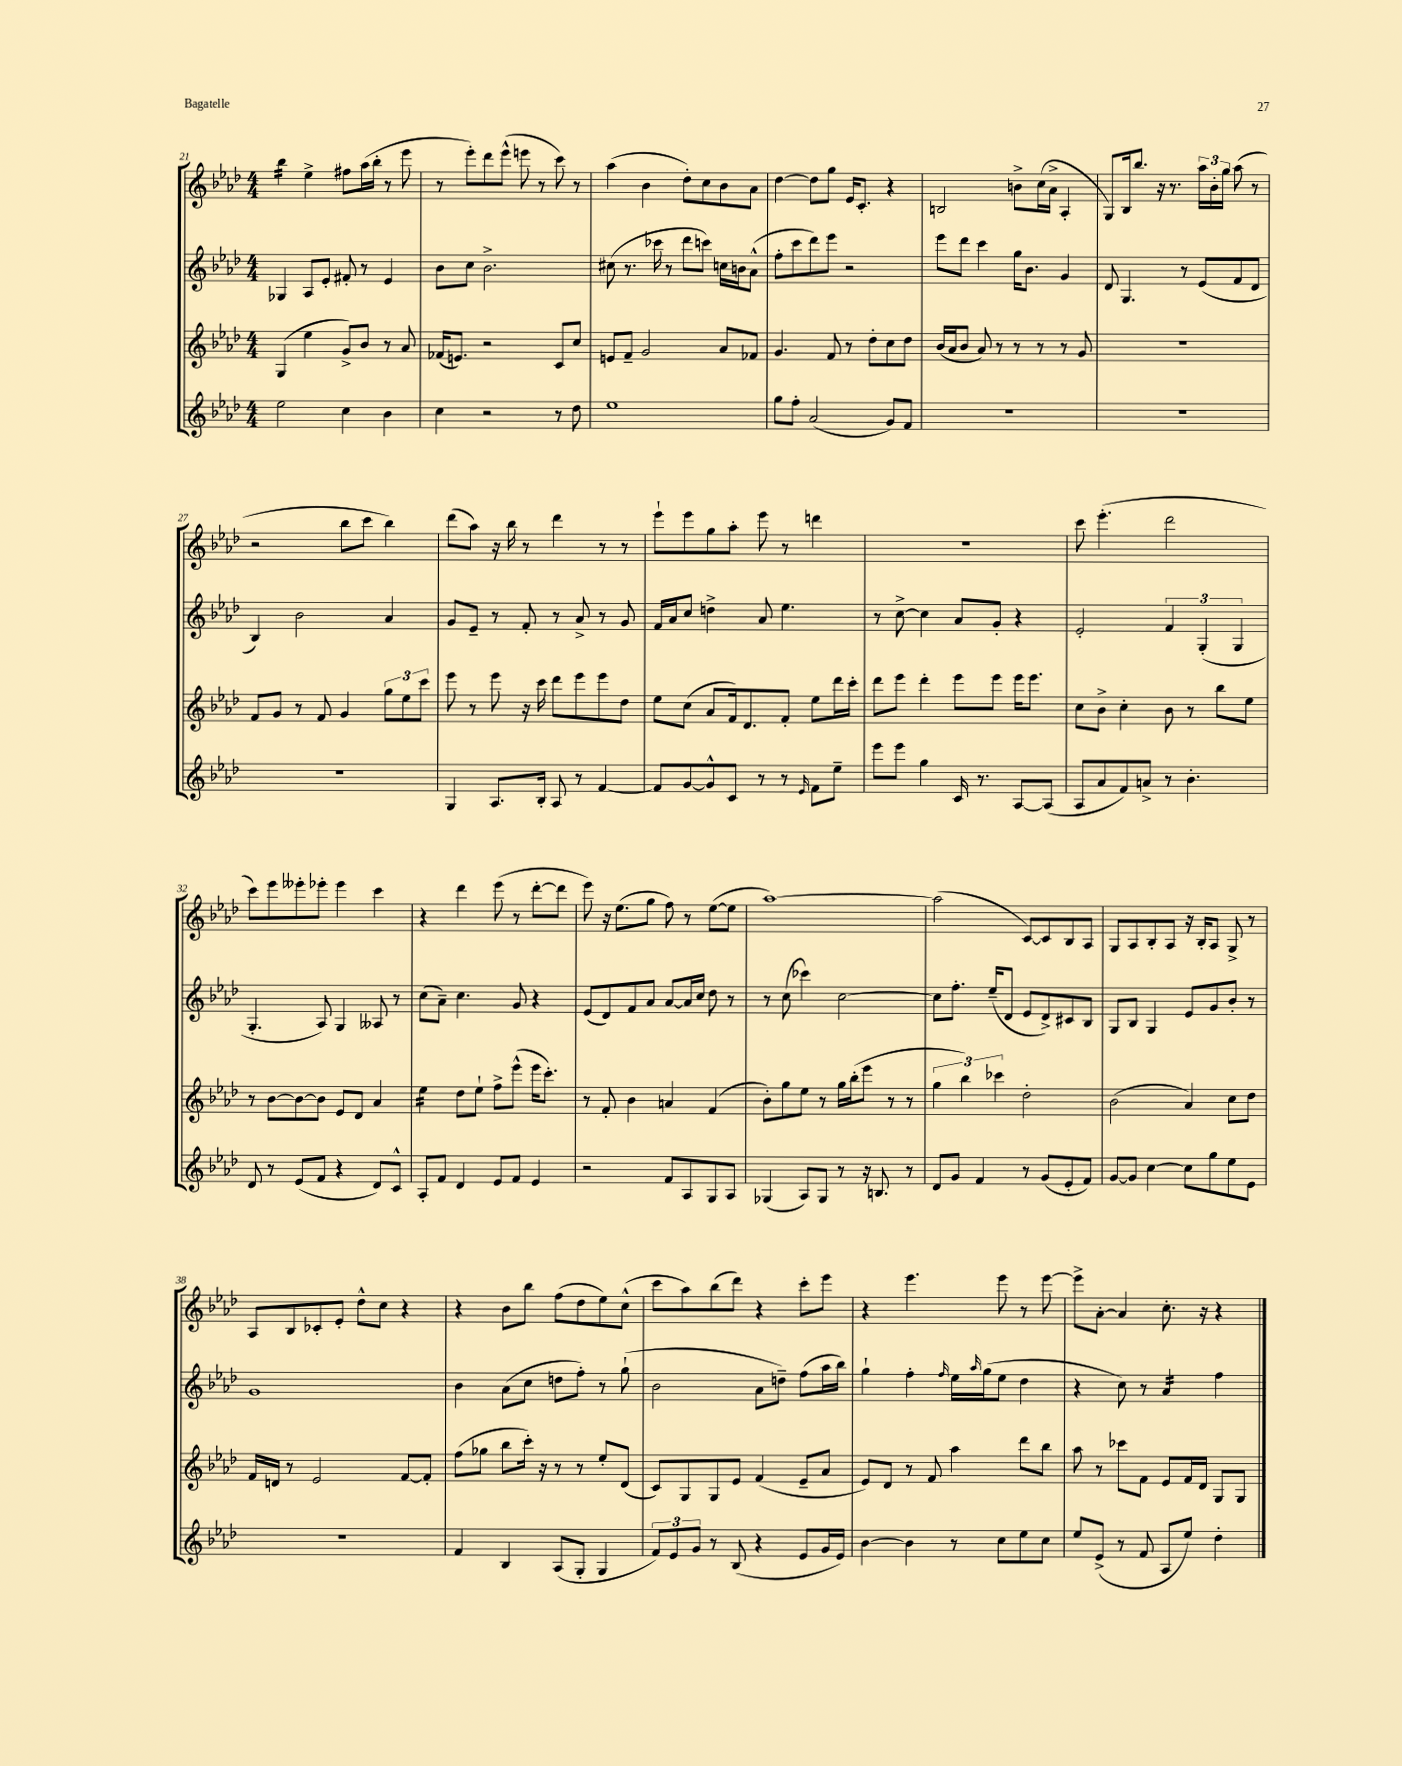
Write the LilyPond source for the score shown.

<<
\new StaffGroup <<
\new Staff = "s0" {
    \clef treble \key aes \major \numericTimeSignature \time 4/4
    bes''4:16 ees''4-> fis''8 aes''16( bes''16-. r8 ees'''8 |
    r8 ees'''8-.) des'''8 ees'''8-^( e'''8 r8 c'''8) r8 |
    aes''4( bes'4 des''8-.) c''8 bes'8 aes'8 |
    des''4~ des''8 g''8 ees'16 c'8.-. r4 |
    b2 b'8-> c''16( aes'16-> aes4-. |
    g8) bes16 bes''8. r16 r8. \tuplet 3/2 { aes''16 bes'16-. g''16 } aes''8( r8 |
    r2 bes''8 c'''8 bes''4) |
    des'''8( aes''8) r16 bes''16 r8 des'''4 r8 r8 |
    ees'''8-! ees'''8 g''8 aes''8-. ees'''8 r8 d'''4 |
    R1 |
    c'''8 ees'''4.-.( des'''2 |
    c'''8) ees'''8 eeses'''8-. ees'''8-. ees'''4 c'''4 |
    r4 des'''4 ees'''8( r8 des'''8~-. des'''8 |
    ees'''8) r16 ees''8.( g''8 f''8) r8 ees''8~( ees''8 |
    aes''1~) |
    aes''2( c'8~) c'8 bes8 aes8 |
    g8 aes8 bes8-. aes8 r16 bes16-. aes8 g8-> r8 |
    aes8 bes8 ces'8-. ees'8-. des''8-^ c''8 r4 |
    r4 bes'8 bes''8 f''8( des''8 ees''8) c''8-^( |
    c'''8 aes''8) bes''8( des'''8) r4 c'''8-. ees'''8 |
    r4 ees'''4. ees'''8 r8 ees'''8~ |
    ees'''8-> aes'8~-. aes'4 c''8.-. r16 r4 \bar "|." |
}
\new Staff = "s1" {
    \clef treble \key aes \major \numericTimeSignature \time 4/4
    ges4 aes8 ees'8-. fis'8-. r8 ees'4 |
    bes'8 c''8 bes'2.-> |
    cis''8( r8. ces'''16 r8 des'''8 c'''8) c''16 b'16 aes'8-^( |
    f''8-. c'''8 des'''8) ees'''8 r2 |
    ees'''8 des'''8 c'''4 g''16 bes'8. g'4 |
    des'8 g4. r8 ees'8( f'8 des'8 |
    bes4) bes'2 aes'4 |
    g'8 ees'8-- r8 f'8-. r8 aes'8-> r8 g'8 |
    f'16 aes'16 c''8 d''4-> aes'8 ees''4. |
    r8 c''8~-> c''4 aes'8 g'8-. r4 |
    ees'2-. \tuplet 3/2 { f'4 g4-.( g4 } |
    g4.-. aes8) g4 aeses8 r8 |
    c''8( aes'8--) c''4. g'8 r4 |
    ees'8( des'8) f'8 aes'8 aes'8~ aes'16 c''16 des''8 r8 |
    r8 c''8( ces'''4) c''2~ |
    c''8 f''8.-. ees''16--( des'8 ees'8 des'8->) cis'8 bes8 |
    g8 bes8 g4 ees'8 g'8 bes'8-. r8 |
    g'1 |
    bes'4 aes'8( c''8 d''8 f''8-.) r8 g''8-!( |
    bes'2 aes'8 d''8--) f''8( aes''16 bes''16) |
    g''4-! f''4-. \grace { f''16 } ees''16 \grace { aes''16 } g''16( ees''8 des''4 |
    r4 c''8) r8 aes'4:16 f''4 \bar "|." |
}
\new Staff = "s2" {
    \clef treble \key aes \major \numericTimeSignature \time 4/4
    g4( ees''4 g'8->) bes'8 r8 aes'8 |
    fes'16( e'8.) r2 c'8 c''8 |
    e'8 f'8-- g'2 aes'8 fes'8 |
    g'4. f'8 r8 des''8-. c''8 des''8 |
    bes'16( aes'16 bes'8 aes'8) r8 r8 r8 r8 g'8 |
    R1 |
    f'8 g'8 r8 f'8 g'4 \tuplet 3/2 { g''8 ees''8 c'''8 } |
    ees'''8 r8 ees'''8 r16 c'''16 des'''8 ees'''8 ees'''8 des''8 |
    ees''8 c''8( aes'8 f'16) des'8. f'8-. ees''8 des'''16 c'''16-. |
    des'''8 ees'''8 des'''4-. ees'''8 ees'''8 ees'''16 ees'''8. |
    c''8 bes'8-> c''4-. bes'8 r8 bes''8 ees''8 |
    r8 bes'8~ bes'8~ bes'8 ees'8 des'8 aes'4 |
    ees''4:16 des''8 ees''8-! f''8-> ees'''8-^( ees'''16 c'''8.-.) |
    r8 f'8-. bes'4 a'4 f'4( |
    bes'8-.) g''8 ees''8 r8 g''16 bes''16-.( ees'''8 r8 r8 |
    \tuplet 3/2 { g''4 bes''4) ces'''4 } des''2-. |
    bes'2( aes'4) c''8 des''8 |
    f'16 d'16 r8 ees'2 f'8~ f'8-. |
    f''8( ges''8 bes''8 c'''16-.) r16 r8 r8 ees''8-. des'8( |
    c'8) g8 g8 ees'8 f'4( ees'8-- aes'8 |
    ees'8) des'8 r8 f'8 aes''4 des'''8 bes''8 |
    aes''8 r8 ces'''8 f'8 ees'8 f'16 des'16 g8 g8 \bar "|." |
}
\new Staff = "s3" {
    \clef treble \key aes \major \numericTimeSignature \time 4/4
    ees''2 c''4 bes'4 |
    c''4 r2 r8 des''8 |
    ees''1 |
    g''8 f''8-. aes'2( g'8) f'8 |
    R1 |
    R1 |
    R1 |
    g4 aes8. bes16-. aes8 r8 f'4~ |
    f'8 g'8~ g'8-^ c'8 r8 r8 \grace { ees'16 } f'8 ees''8-- |
    ees'''8 ees'''8 g''4 c'16 r8. aes8~ aes8( |
    aes8 aes'8 f'8) a'8-> r8 bes'4.-. |
    des'8 r8 ees'8( f'8 r4 des'8) c'8-^ |
    aes8-. f'8 des'4 ees'8 f'8 ees'4 |
    r2 f'8 aes8 g8 aes8 |
    ges4( aes8) ges8 r8 r16 b8. r8 |
    des'8 g'8 f'4 r8 g'8( ees'8-. f'8) |
    g'8~ g'8 c''4~ c''8 g''8 ees''8 ees'8 |
    R1 |
    f'4 bes4 aes8( g8-. g4 |
    \tuplet 3/2 { f'8) ees'8 g'8 } r8 bes8( r4 ees'8 g'16 ees'16) |
    bes'4~ bes'4 r8 c''8 ees''8 c''8 |
    ees''8 ees'8->( r8 f'8 aes8 ees''8) des''4-. \bar "|." |
}
>>
>>
\layout { \context { \Score currentBarNumber = #21 } }
